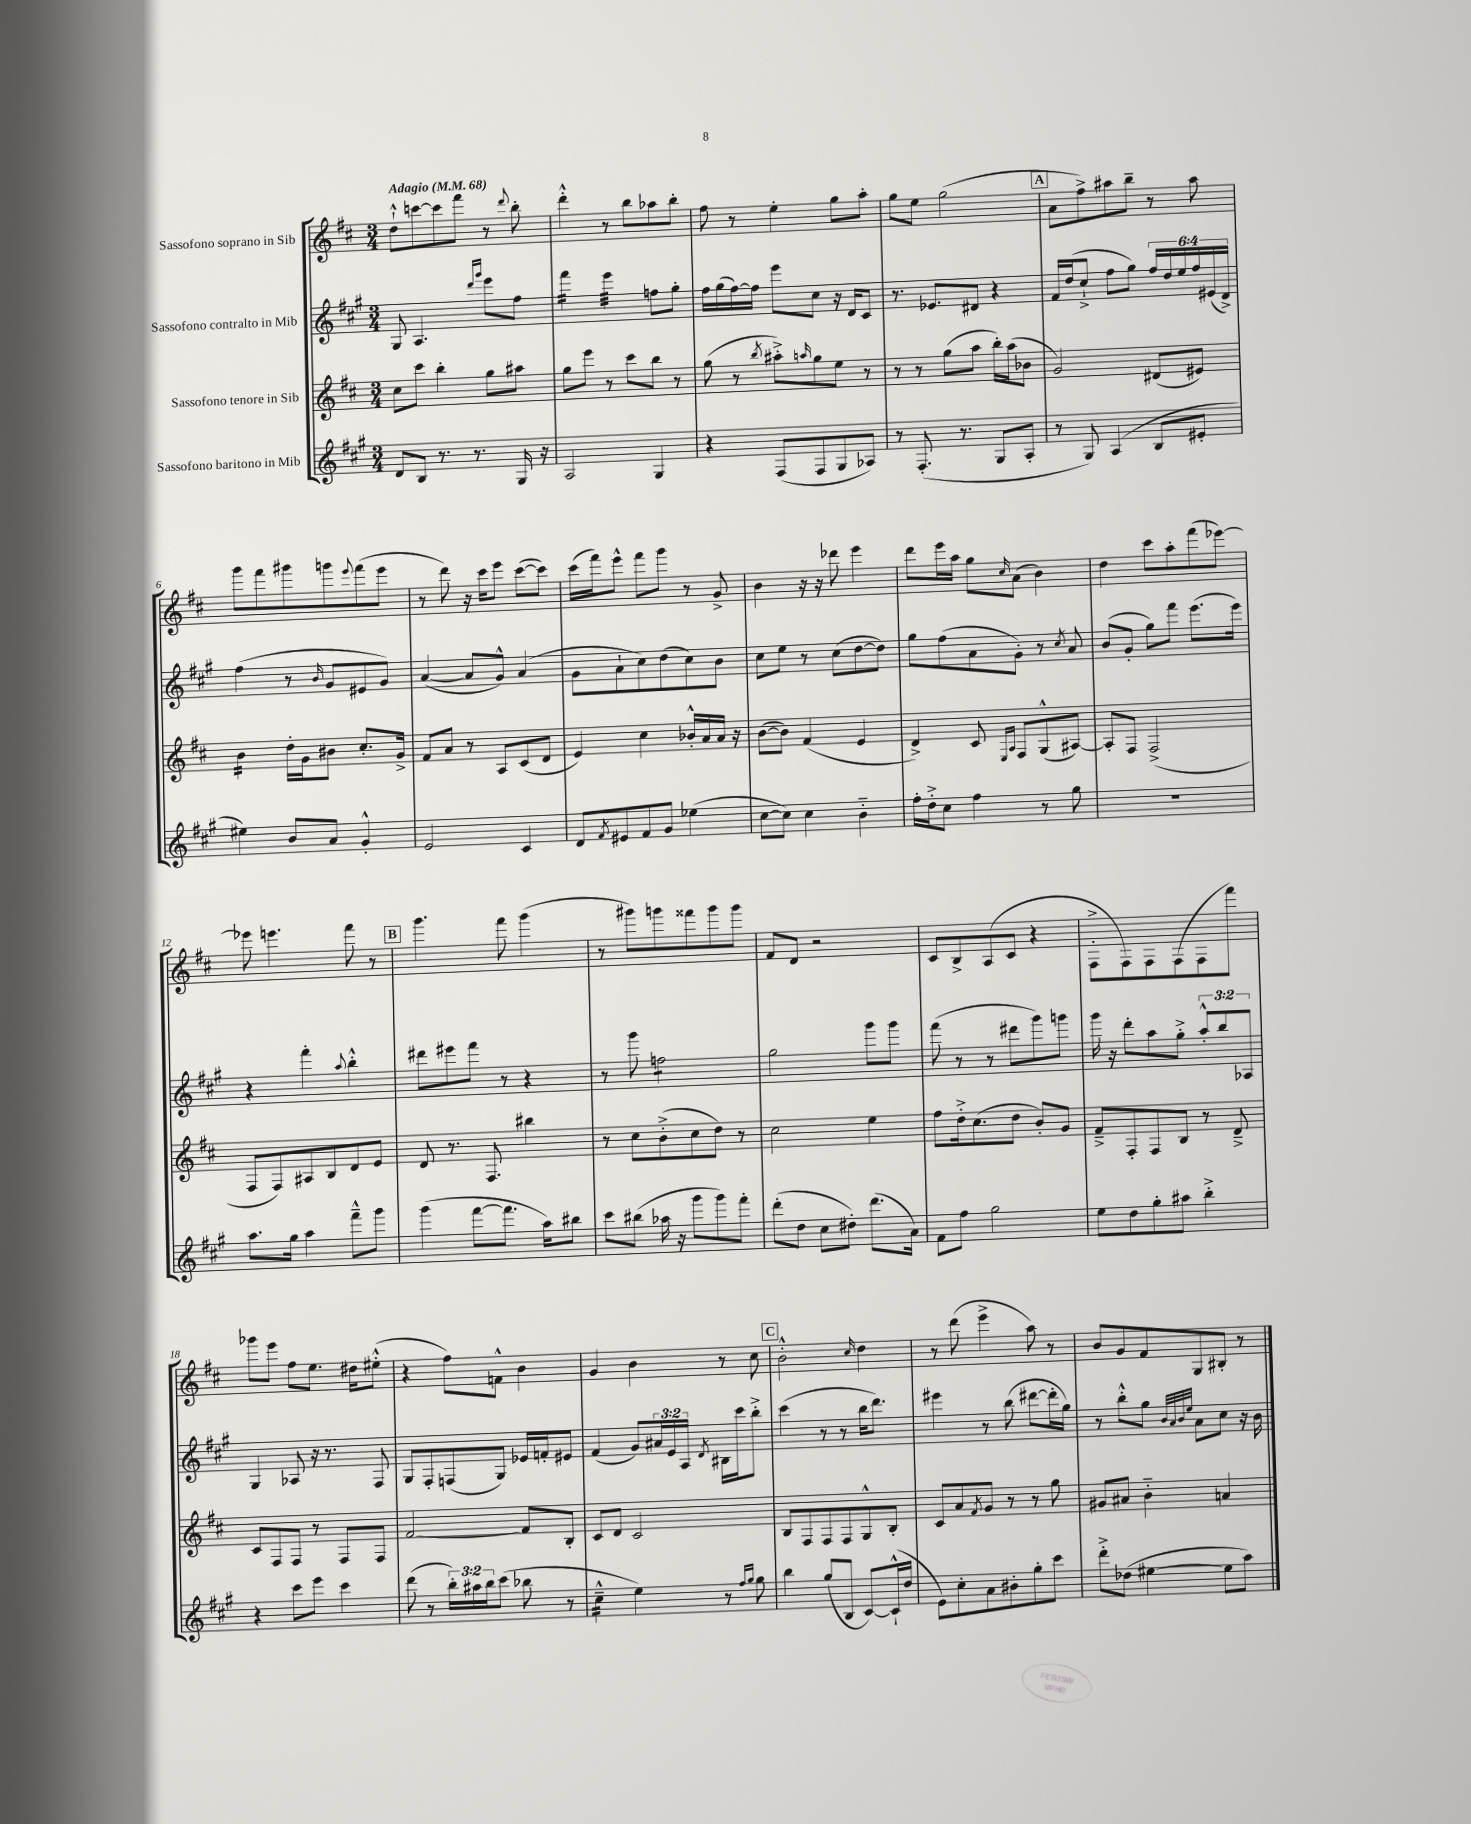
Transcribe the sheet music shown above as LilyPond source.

<<
\new StaffGroup <<
\new Staff = "s0" \with { instrumentName = "Sassofono soprano in Sib" } {
    \clef treble \key d \major \numericTimeSignature \time 3/4 \tempo "Adagio" 4 = 68
    d''8-!-^ c'''8~ c'''8 fis'''8 r8 \appoggiatura { d'''8 } b''8-. |
    d'''4-.-^ r8 b''8 aes''8 b''8-. |
    fis''8 r8 e''4-. g''8 a''8-. |
    g''8 e''8 g''2( |
    \mark \markup { \box "A" } a'8 fis''8->) ais''8 b''8-- r8 ais''8 |
    g'''8 fis'''8 gis'''8 g'''8 \appoggiatura { e'''8 } fis'''8( e'''8 |
    r8 d'''8) r16 cis'''16 e'''8 cis'''8~( cis'''8) |
    cis'''16( fis'''16) e'''8-^ fis'''8 g'''8 r8 g'8-> |
    b'4 r16 r16 des'''8 e'''4 |
    d'''8 e'''16 a''16 g''8 \grace { cis''16 } a'8( b'4) |
    d''4 cis'''8 a''8-. fis'''8( ees'''8~) |
    ees'''8 e'''4. fis'''8 r8 |
    \mark \markup { \box "B" } g'''4. fis'''8 g'''4( |
    r8 gis'''8) g'''8 fisis'''8 g'''8 g'''8 |
    fis'8 d'8 r2 |
    cis'8 b8-> a8( cis'8 r4 |
    fis8-.-> fis8) fis8 fis8( fis8 fis'''8) |
    ges'''8 e'''8 fis''8 e''8. dis''16 eis''8-.-^( |
    r4 fis''8) f'8-^ b'4 |
    g'4 b'4 r8 cis''8 |
    \mark \markup { \box "C" } b'2-.-^ \grace { cis''16 } d''4 |
    r8 d'''8( e'''4-> a''8) r8 |
    b'8 g'8 fis'8 g8 bis8-. r8 \bar "|." |
}
\new Staff = "s1" \with { instrumentName = "Sassofono contralto in Mib" } {
    \clef treble \key a \major \numericTimeSignature \time 3/4 \override Staff.TupletNumber.text = #tuplet-number::calc-fraction-text
    gis8 a4. \grace { d'''16 gis'''16 } e'''8 fis''8 |
    fis'''4:16 e'''4:32 f''8 gis''8-. |
    fis''16 gis''16( fis''16~) fis''16 e'''8 cis''8 r16 d'16 cis'8 |
    r8. ees'8. dis'8 r4 |
    \mark \markup { \box "A" } fis'16 d''16( cis''8-!-> fis''8 gis''8) \tuplet 6/4 { fis''16 d''16 e''16 fis''16 eis'16( d'16->) } |
    fis''4( r8 \grace { b'16 } gis'8 eis'8 gis'8) |
    a'4~( a'8 gis'8-^) a'4( |
    gis'8 a'8-! cis''8) d''8( cis''8) b'8 |
    cis''8 e''8 r8 cis''8( d''8~ d''8) |
    gis''8 fis''8( a'8 gis'8-.) r8 \acciaccatura { cis''8 } a'8 |
    b'8( gis'8-. gis''8) fis'''8 e'''8.( e'''16) |
    r4 fis'''4-. \appoggiatura { a''8 } b''4-.-^ |
    \mark \markup { \box "B" } dis'''8 eis'''8 fis'''8 r8 r4 |
    r8 gis'''8 f''2:8 |
    gis''2 gis'''8 gis'''8 |
    fis'''8( r8 r8 dis'''8 gis'''8) g'''8 |
    gis'''16 r16 d'''8-. a''8 gis''8-.-> \tuplet 3/2 { a''8-.-^ b''8 aes8 } |
    gis4 aes8 r16 r8. fis8 |
    gis8 fis8-. f8( gis8) ees'16 f'16-. eis'8 |
    fis'4( gis'8) \tuplet 3/2 { ais'16 e'16 a16 } \acciaccatura { d'8 } bis16 cis'''16 b''8-.-> |
    \mark \markup { \box "C" } cis'''4( r8 r8 b''16 d'''8.) |
    eis'''4 r8 b''8( dis'''8~ dis'''16-. gis''16) |
    r8 b''8-.-^ gis''8 \grace { b'32 a'32 b'32 e''32 } a'8 cis''8 r16 b'16 \bar "|." |
}
\new Staff = "s2" \with { instrumentName = "Sassofono tenore in Sib" } {
    \clef treble \key d \major \numericTimeSignature \time 3/4
    cis''8 cis'''8 b''4-. g''8 ais''8 |
    g''8 e'''8 r8 cis'''8 b''8 r8 |
    g''8( r8 \acciaccatura { b''8 } ais''8-.->) \grace { a''16 } g''8 e''8 r8 |
    r8 r8 g''8( a''8 b''16-.) a''16( bes'8 |
    \mark \markup { \box "A" } g'2) dis'8( eis'8) |
    b'4:16 d''16-. g'16 bis'8 cis''8.-. g'16-> |
    fis'8 a'8 r8 a8 cis'8( d'8 |
    e'4) cis''4 bes'16-.-^ a'16 a'16 r16 |
    b'8~( b'8) fis'4( e'4 |
    d'4->) cis'8 \grace { e16 a16 } fis8 g8-^( ais8~) |
    ais8-. fis8 fis2->( |
    fis8 fis8) ais8 b8 d'8 e'8 |
    \mark \markup { \box "B" } d'8 r8. fis8. bis''4 |
    r8 cis''8 b'8-.->( cis''8 d''8) r8 |
    cis''2 e''4 |
    fis''8 d''16-.-> cis''8.( d''8 b'8-.) g'8 |
    fis'8---> fis8-. fis8 b8 r8 d'8---> |
    cis'8 fis8 fis8 r8 fis8 fis8 |
    fis'2~ fis'8 b8-. |
    cis'8 d'8 cis'2 |
    \mark \markup { \box "C" } b8 fis8 fis8 fis8 g8-^ b8-. |
    cis'8 a'8 \acciaccatura { fis'8 } g'8 r8 r8 g''8 |
    gis'8 ais'8 b'4-_ a'4 \bar "|." |
}
\new Staff = "s3" \with { instrumentName = "Sassofono baritono in Mib" } {
    \clef treble \key a \major \numericTimeSignature \time 3/4 \override Staff.TupletNumber.text = #tuplet-number::calc-fraction-text
    d'8 b8 r8. r8. gis16 r16 |
    a2 gis4 |
    r4 fis8( fis8 gis8 aes8) |
    r8 fis8.-.( r8. gis8 a8-. |
    \mark \markup { \box "A" } r8 gis8) a4( b8 eis'8-. |
    eis''4) b'8 a'8 gis'4-.-^ |
    e'2 cis'4 |
    d'8 \acciaccatura { fis'8 } eis'8 fis'8 gis'8 ees''4( |
    cis''8~ cis''8) cis''4 b'4-_ |
    fis''16-. d''16-.-> cis''8 fis''4 r8 gis''8 |
    R2. |
    a''8. gis''16 a''4 fis'''8---^ gis'''8 |
    \mark \markup { \box "B" } gis'''4( fis'''8~ fis'''8. a''16) bis''8 |
    cis'''8 bis''8( aes''16 r16 gis'''8 gis'''8) fis'''8-. |
    d'''8-.( d''8 cis''8 dis''8-.) d'''8.( a'16) |
    fis'8 fis''8 gis''2 |
    e''8 d''8 gis''8-. ais''8 b''4-.-> |
    r4 cis'''8 e'''8 cis'''4 |
    d'''8( r8 \tuplet 3/2 { b''16-.) ais''16 b''16 } cis'''8( bes''8 r8 |
    cis''4:16---^ e''4) r8 \grace { fis''16 gis''16 } gis''8 |
    \mark \markup { \box "C" } b''4 gis''8( b8 cis'8~) cis'16-!-^( d''16 |
    e'8) cis''8-. a'8 bis'8-. gis''8-. cis'''8 |
    d'''8-.-> des''8( eis''4~ eis''8 a''8) \bar "|." |
}
>>
>>
